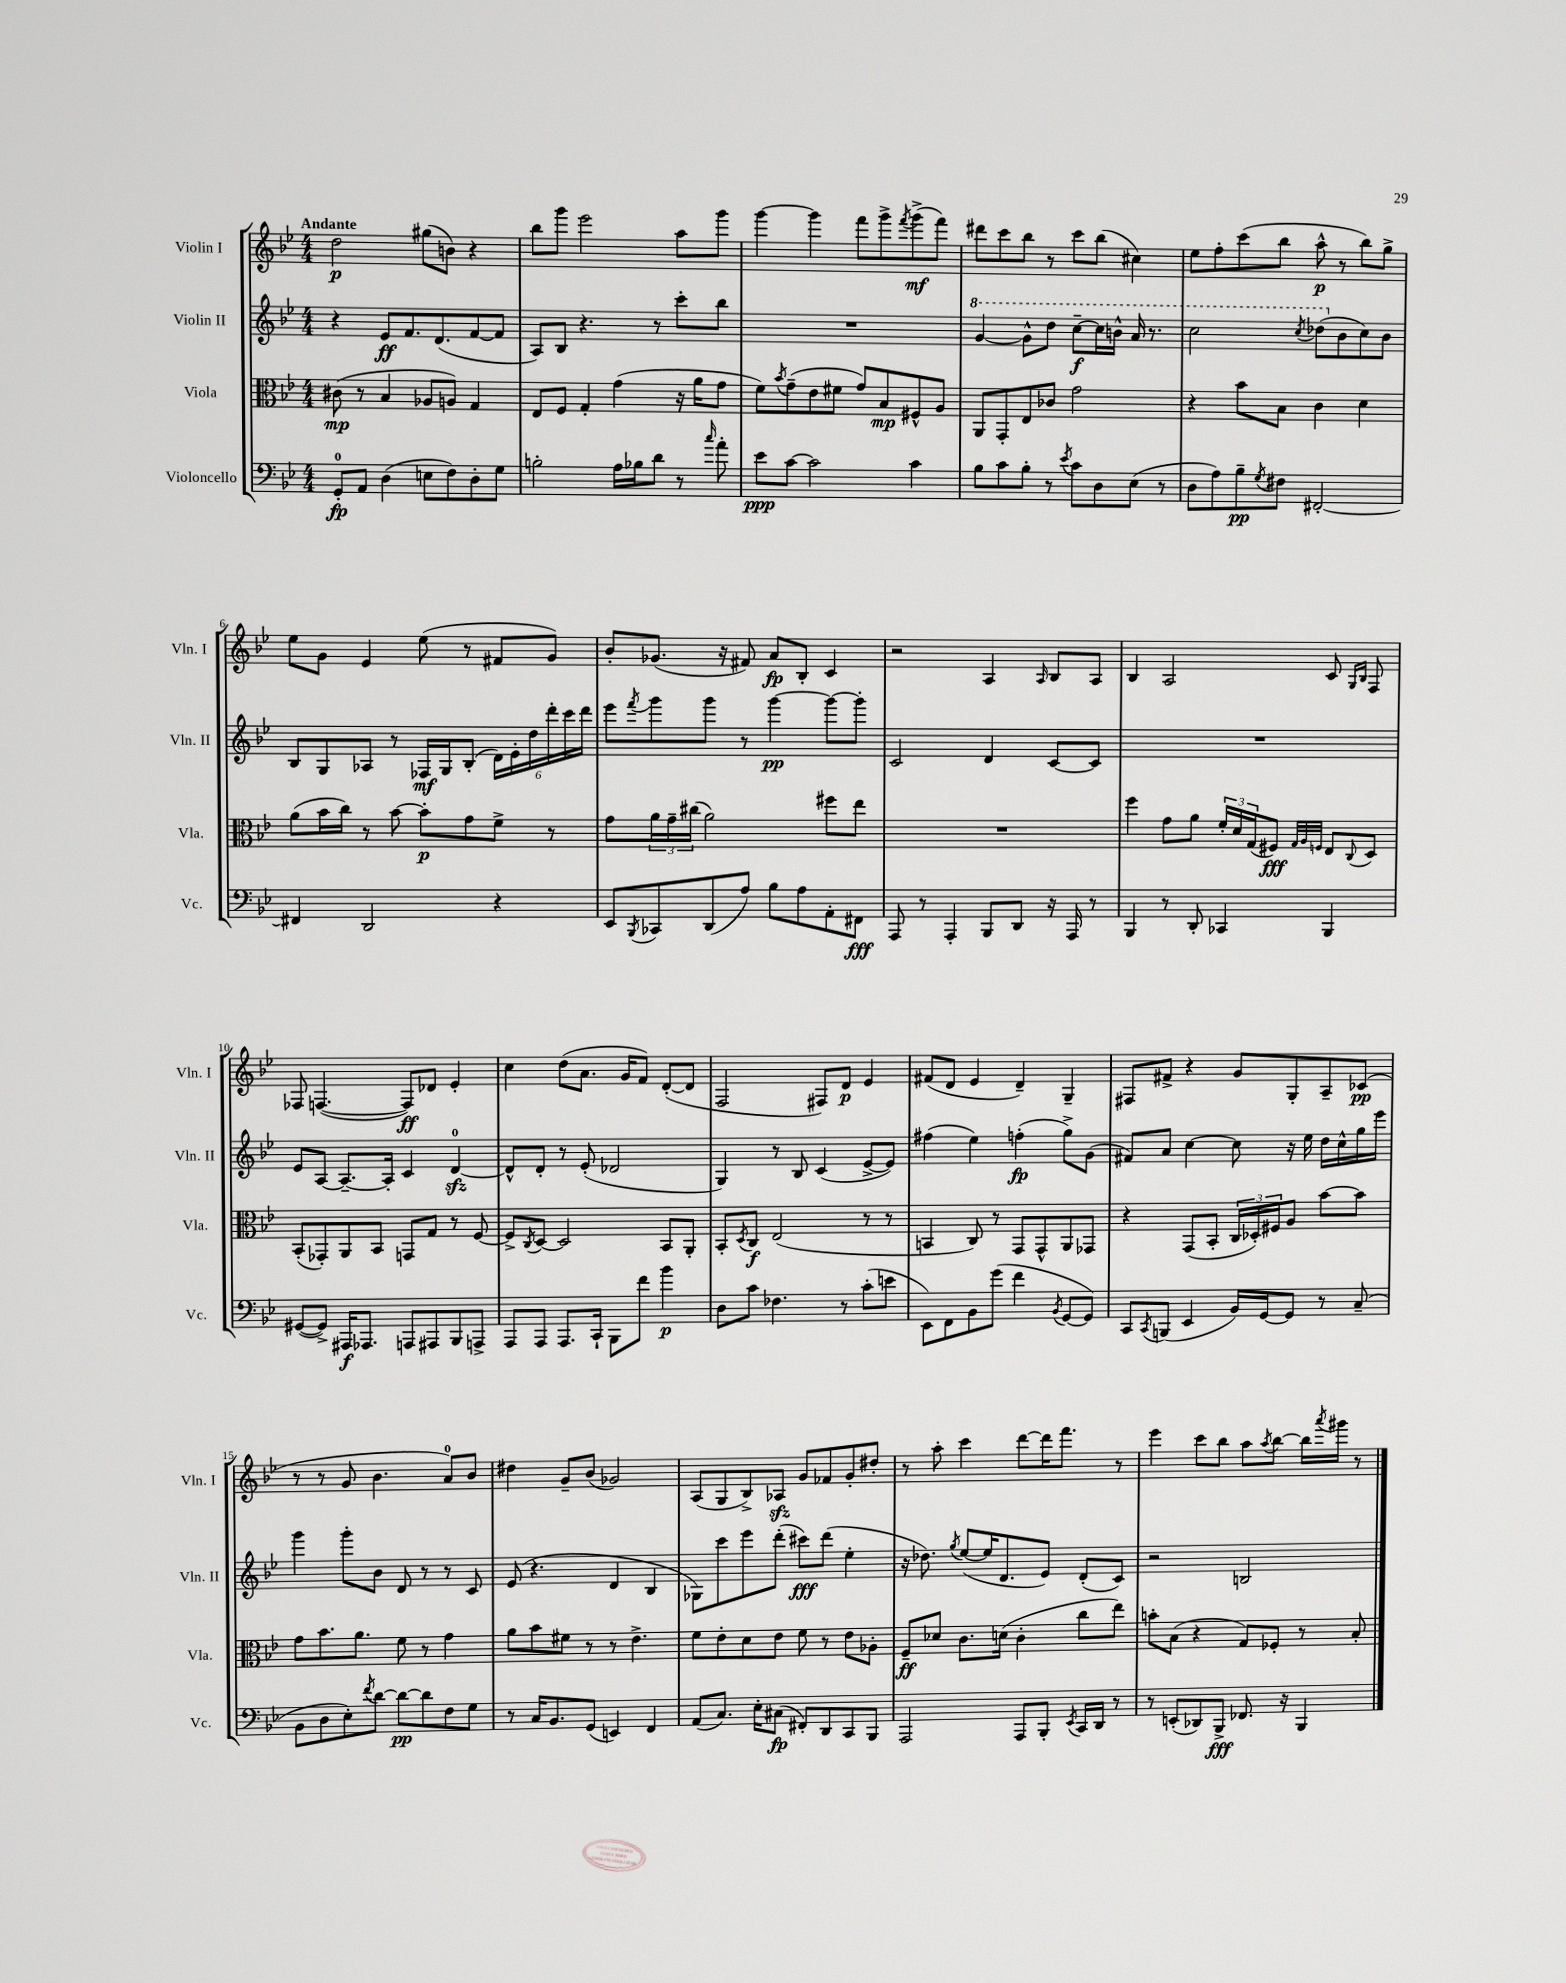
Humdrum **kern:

**kern	**dynam	**kern	**dynam	**kern	**dynam	**kern	**dynam
*part4	*part4	*part3	*part3	*part2	*part2	*part1	*part1
*staff4	*staff4	*staff3	*staff3	*staff2	*staff2	*staff1	*staff1
*I"Violoncello	*	*I"Viola	*	*I"Violin II	*	*I"Violin I	*
*I'Vc.	*	*I'Vla.	*	*I'Vln. II	*	*I'Vln. I	*
*clefF4	*	*clefC3	*	*clefG2	*	*clefG2	*
*k[b-e-]	*	*k[b-e-]	*	*k[b-e-]	*	*k[b-e-]	*
*M4/4	*	*M4/4	*	*M4/4	*	*M4/4	*
=1	=1	=1	=1	=1	=1	=1	=1
!	!	!	!	!	!	!LO:TX:a:B:t=Andante	!
8GG'/L	fp	(8c#X\	mp	4r	.	2dd\	p
8AA/J	.	8r	.	.	.	.	.
(4D\	.	4B-/	.	8e-/L	ff	.	.
.	.	.	.	8.f/	.	.	.
8En\L	.	8A-X/L	.	.	.	(8gg#X\L	.
.	.	.	.	(8.d/	.	.	.
8F\)	.	8An/J)	.	.	.	8bn\J)	.
8D'\	.	4G/	.	[8f/	.	4r	.
8G\J	.	.	.	8f/J]	.	.	.
=2	=2	=2	=2	=2	=2	=2	=2
2Bn'\	.	8E-/L	.	8A/L)	.	8bb-\L	.
.	.	8F/J	.	8B-/J	.	8ggg\J	.
.	.	4G'/	.	4.r	.	2eee-\	.
16A\LL	.	(4g\	.	.	.	.	.
16B-X\J	.	.	.	.	.	.	.
8d\J	.	.	.	8r	.	.	.
8r	.	16r	.	8ccc'\L	.	8aa\L	.
.	.	16a\KL	.	.	.	.	.
16qqcc/	.	.	.	.	.	.	.
8a'\	.	8g\J	.	8bb-\J	.	8ggg\J	.
=3	=3	=3	=3	=3	=3	=3	=3
8e-\L	ppp	8f\L)	.	1r	.	[4ggg\	.
.	.	8qb-/	.	.	.	.	.
[8c\J	.	(8g~\	.	.	.	.	.
2c\]	.	8e-\	.	.	.	4ggg\]	.
.	.	8f#X\J	.	.	.	.	.
.	.	8g/L)	.	.	.	8fff\L	.
.	.	8B-/	mp	.	.	8ggg^\	.
.	.	.	.	.	.	8qfff/	.
4c\	.	8F#X^^/	.	.	.	(8ggg^\	mf
.	.	8A/J	.	.	.	8fff\J)	.
=4	=4	=4	=4	=4	=4	=4	=4
*	*	*	*	*8va	*	*	*
8B-\L	.	8AA/L	.	[4gg/	.	8ddd#X\L	.
8c\	.	8GG'/	.	.	.	8ccc\	.
8B-'\J	.	8E-/	.	8gg^^\L]	.	8bb-\J	.
8r	.	8c-X/J	.	8ddd\J	.	8r	.
8qe-/	.	.	.	.	.	.	.
8c\L	.	2g\	.	[8ccc~\L	f	8ccc\L	.
8D\	.	.	.	16ccc\L]	.	(8bb-\J	.
.	.	.	.	16bbn^^\JJ	.	.	.
(8E-\J	.	.	.	16aa/	.	4cc#X\)	.
.	.	.	.	8.r	.	.	.
8r	.	.	.	.	.	.	.
=5	=5	=5	=5	=5	=5	=5	=5
8D\L	.	4r	.	2ccc\	.	8ee-\L	.
8A\)	.	.	.	.	.	8ff'\	.
8B-~\	pp	8b-\L	.	.	.	(8ccc\	.
8qG/	.	.	.	.	.	.	.
8F#X\J	.	8B-\J	.	.	.	8bb-\J	.
.	.	.	.	8qccc/	.	.	.
[2FF#X'/	.	4c\	.	(8ddd-X\L	.	8aa^^\	p
*	*	*	*	*X8va	*	*	*
.	.	.	.	8b-\	.	8r	.
.	.	4d\	.	8cc\)	.	8bb-\L)	.
.	.	.	.	8b-\J	.	8gg^\J	.
!!LO:LB:g=z
=6	=6	=6	=6	=6	=6	=6	=6
4FF#X/]	.	(8a\L	.	8B-/L	.	8ee-\L	.
.	.	16b-\L	.	8G/	.	8g\J	.
.	.	16cc\JJ)	.	.	.	.	.
2DD/	.	8r	.	8A-X/J	.	4e-/	.
.	.	[8b-\	.	8r	.	.	.
.	.	8b-'\L]	p	16F-X/LL	mf	(8ee-\	.
.	.	.	.	16G/J	.	.	.
.	.	8g\	.	(8B-'/J	.	8r	.
4r	.	8f^\J	.	24d\LL)	.	8f#X/L	.
.	.	.	.	24e-'\	.	.	.
.	.	.	.	24dd\	.	.	.
.	.	8r	.	24ddd'\	.	8g/J)	.
.	.	.	.	24ccc\	.	.	.
.	.	.	.	24ddd\JJ	.	.	.
=7	=7	=7	=7	=7	=7	=7	=7
8EE-/L	.	8g\L	.	8eee-\L	.	8b-'/L	.
8qBBB-/	.	.	.	8qfff/	.	.	.
8CC-X/	.	24a\L	.	8ggg\	.	(8.g-X/J	.
.	.	24g~\	.	.	.	.	.
.	.	(24cc#X\JJ	.	.	.	.	.
(8DD/	.	2a\)	.	8ggg\J	.	.	.
.	.	.	.	.	.	16r	.
8A/J)	.	.	.	8r	.	8f#X/)	.
8B-\L	.	.	.	[4ggg\	pp	8a/L	fp
8A\	.	.	.	.	.	8B-'/J	.
8AA'\	.	8ff#X\L	.	8ggg\L_	.	4c/	.
8FF#X\J	fff	8ee-\J	.	8ggg'\J]	.	.	.
=8	=8	=8	=8	=8	=8	=8	=8
8AAA/	.	1r	.	2c/	.	2r	.
8r	.	.	.	.	.	.	.
4AAA'/	.	.	.	.	.	.	.
8BBB-/L	.	.	.	4d/	.	4A/	.
8DD/J	.	.	.	.	.	.	.
.	.	.	.	.	.	16qqA/	.
16r	.	.	.	[8c/L	.	8B-/L	.
16AAA/	.	.	.	.	.	.	.
8r	.	.	.	8c/J]	.	8A/J	.
=9	=9	=9	=9	=9	=9	=9	=9
4BBB-/	.	4ff\	.	1r	.	4B-/	.
8r	.	8g\L	.	.	.	2A/	.
8DD'/	.	8a\J	.	.	.	.	.
4CC-X/	.	24f'/LL	.	.	.	.	.
.	.	24d/	.	.	.	.	.
.	.	(24G/J	.	.	.	.	.
.	.	8F#X/J)	fff	.	.	.	.
.	.	32qqG/LLL	.	.	.	.	.
.	.	32qqA/	.	.	.	.	.
.	.	32qqFn/JJJ	.	.	.	.	.
4BBB-/	.	8E-/L	.	.	.	8c/	.
.	.	.	.	.	.	16qqG/LL	.
.	.	8qqC/	.	.	.	16qqB-/JJ	.
.	.	8D/J	.	.	.	8F/	.
!!LO:LB:g=z
=10	=10	=10	=10	=10	=10	=10	=10
([8GG#X/L	.	(8BB-'/L	.	8e-/L	.	8F-X/	.
8GG#^/J])	.	8GG-X'/)	.	[8A/J	.	([4.Fn/	.
16AAA#X/KL	f	8AA/	.	8.A~/L_	.	.	.
8.AAA-X/J	.	.	.	.	.	.	.
.	.	8BB-/J	.	.	.	.	.
.	.	.	.	16A'/Jk]	.	.	.
8AAAn/L	.	8GGn/L	.	4c/	.	8F/L])	ff
8AAA#X/	.	8G/J	.	.	.	8d-X/J	.
8BBB-/	.	8r	.	[4dzz/	.	4e-'/	.
8AAAn^/J	.	[8F/	.	.	.	.	.
=11	=11	=11	=11	=11	=11	=11	=11
8AAA/L	.	8F^/L]	.	8d^^/L]	.	4cc\	.
.	.	8qC/	.	.	.	.	.
8AAA/J	.	[8D/J	.	8d'/J	.	.	.
8.AAA/L	.	2D/]	.	8r	.	(8dd\L	.
.	.	.	.	(8e-'/	.	8.a\J	.
16CC`/Jk	.	.	.	.	.	.	.
8BBB-\L	.	.	.	2d-X/	.	.	.
.	.	.	.	.	.	16g/KL	.
8f\J	.	.	.	.	.	8f/J)	.
4b-\	p	8BB-/L	.	.	.	([8d'/L	.
.	.	8AA'/J	.	.	.	8d/J]	.
=12	=12	=12	=12	=12	=12	=12	=12
8D\L	.	8BB-'/L	.	4G/)	.	2F/	.
.	.	8qD/	.	.	.	.	.
8c\J	.	8C/J	f	.	.	.	.
4.F-X\	.	(2E-/	.	8r	.	.	.
.	.	.	.	8B-/	.	.	.
.	.	.	.	(4c/	.	8F#X/L)	.
8r	.	.	.	.	.	8d/J	p
(8c'\L	.	8r	.	[8e-^/L	.	4e-/	.
8en\J	.	8r	.	8e-/J])	.	.	.
=13	=13	=13	=13	=13	=13	=13	=13
8EE-\L)	.	4BBn/	.	(4ff#X\	.	(8f#X/L	.
8FF\	.	.	.	.	.	8d/J	.
8BB-\	.	8C/)	.	4ee-\)	.	4e-/	.
(8g\J	.	8r	.	.	.	.	.
4f\	.	8GG/L	.	(4ffn'\	fp	4d~/)	.
.	.	8GG^^/	.	.	.	.	.
8qBB-/	.	.	.	.	.	.	.
[8GG/L	.	8AA/	.	8gg^\L)	.	4G~/	.
8GG/J])	.	8GG-X/J	.	(8g\J	.	.	.
=14	=14	=14	=14	=14	=14	=14	=14
8CC/L	.	4r	.	8f#X/L)	.	8F#X/L	.
8qCC/	.	.	.	.	.	.	.
(8BBBn/J	.	.	.	8a/J	.	8f#X^/J	.
4EE-/	.	(8GG/L	.	[4cc\	.	4r	.
.	.	8BB-'/J	.	.	.	.	.
16BB-/LL)	.	24C/LL	.	8cc\]	.	8g/L	.
.	.	24D-X'/)	.	.	.	.	.
[16GG/J	.	.	.	.	.	.	.
.	.	24F#X/J	.	.	.	.	.
8GG/J]	.	8A/J	.	16r	.	8G'/	.
.	.	.	.	16ee-\	.	.	.
8r	.	[8b-\L	.	16dd\LL	.	8A~/	.
.	.	.	.	16cc^^\	.	.	.
(8C~/	.	8b-\J]	.	16gg\	.	(8c-X/J	pp
.	.	.	.	16eee-\JJ	.	.	.
!!LO:LB:g=z
=15	=15	=15	=15	=15	=15	=15	=15
8BB-\L	.	8g\L	.	4ggg\	.	8r	.
8D\	.	8.b-\	.	.	.	8r	.
8E-'\)	.	.	.	8ggg'\L	.	8g/	.
.	.	8.a\J	.	.	.	.	.
8qf/	.	.	.	.	.	.	.
[8d\J	.	.	.	8b-\J	.	4.b-\	.
8d\L_	pp	8f\	.	8d/	.	.	.
8d\]	.	8r	.	8r	.	.	.
8F\	.	4g\	.	8r	.	8a/L)	.
8G\J	.	.	.	8c/	.	8b-/J	.
=16	=16	=16	=16	=16	=16	=16	=16
8r	.	8a\L	.	(8e-/	.	4dd#X\	.
16C/KL	.	8b-\	.	4.r	.	.	.
8.BB-/	.	.	.	.	.	.	.
.	.	8f#X\J	.	.	.	8g~/L	.
(8GG/J	.	8r	.	.	.	(8b-/J	.
4EEn/)	.	8r	.	4d/	.	2g-X/)	.
.	.	4.e-^\	.	.	.	.	.
4FF/	.	.	.	4B-/	.	.	.
=17	=17	=17	=17	=17	=17	=17	=17
(8AA/L	.	8f\L	.	8G-X\L)	.	(8A/L	.
8.C/J)	.	8e-'\	.	8ccc\	.	8G/	.
.	.	8d\	.	8eee-\	.	8B-^/)	.
16E-'\KL	.	.	.	.	.	.	.
(8C#X\J	fp	8e-\J	.	(8ddd'\J	.	8A-Xzz/J	.
8FF#X'/L)	.	8f\	.	8ccc#X\L)	fff	8g/L	.
8DD/	.	8r	.	(8ddd\J	.	8f-X/	.
8CC/	.	8e-\L	.	4ee-'\	.	8g'/	.
8BBB-/J	.	8A-X'\J	.	.	.	8dd#X'/J	.
=18	=18	=18	=18	=18	=18	=18	=18
2AAA/	.	8F~/L	ff	16r	.	8r	.
.	.	.	.	8.dd-X\)	.	.	.
.	.	8d-X/J	.	.	.	8aa'\	.
.	.	.	.	8qgg/	.	.	.
.	.	8.c\L	.	([8ee-/L	.	4ccc\	.
.	.	.	.	16ee-/K]	.	.	.
.	.	(16dn\Jk	.	8.d/	.	.	.
8AAA/L	.	4c'\	.	.	.	[8ddd\L	.
8BBB-'/J	.	.	.	8e-/J)	.	16ddd\K]	.
.	.	.	.	.	.	8.fff\J	.
8qEE-/	.	.	.	.	.	.	.
16CC/LL	.	8cc\L	.	(8d'/L	.	.	.
16DD/JJ	.	.	.	.	.	.	.
8r	.	8ee-\J)	.	8c/J)	.	8r	.
=19	=19	=19	=19	=19	=19	=19	=19
8r	.	8bn'\L	.	2r	.	4eee-\	.
(8EEn'/L	.	(8B-\J	.	.	.	.	.
8DD-X/)	.	4r	.	.	.	8ccc\L	.
8BBB-^/J	fff	.	.	.	.	8bb-\J	.
8.FF-X/	.	8G/L)	.	2Bn/	.	8aa\L	.
.	.	.	.	.	.	8qaa/	.
.	.	8F-X'/J	.	.	.	[8bb-\J	.
16r	.	.	.	.	.	.	.
4BBB-/	.	8r	.	.	.	16bb-\LL]	.
.	.	.	.	.	.	8qaaa/	.
.	.	.	.	.	.	16ggg#X\JJ	.
.	.	8B-'/	.	.	.	8r	.
==	==	==	==	==	==	==	==
*-	*-	*-	*-	*-	*-	*-	*-
